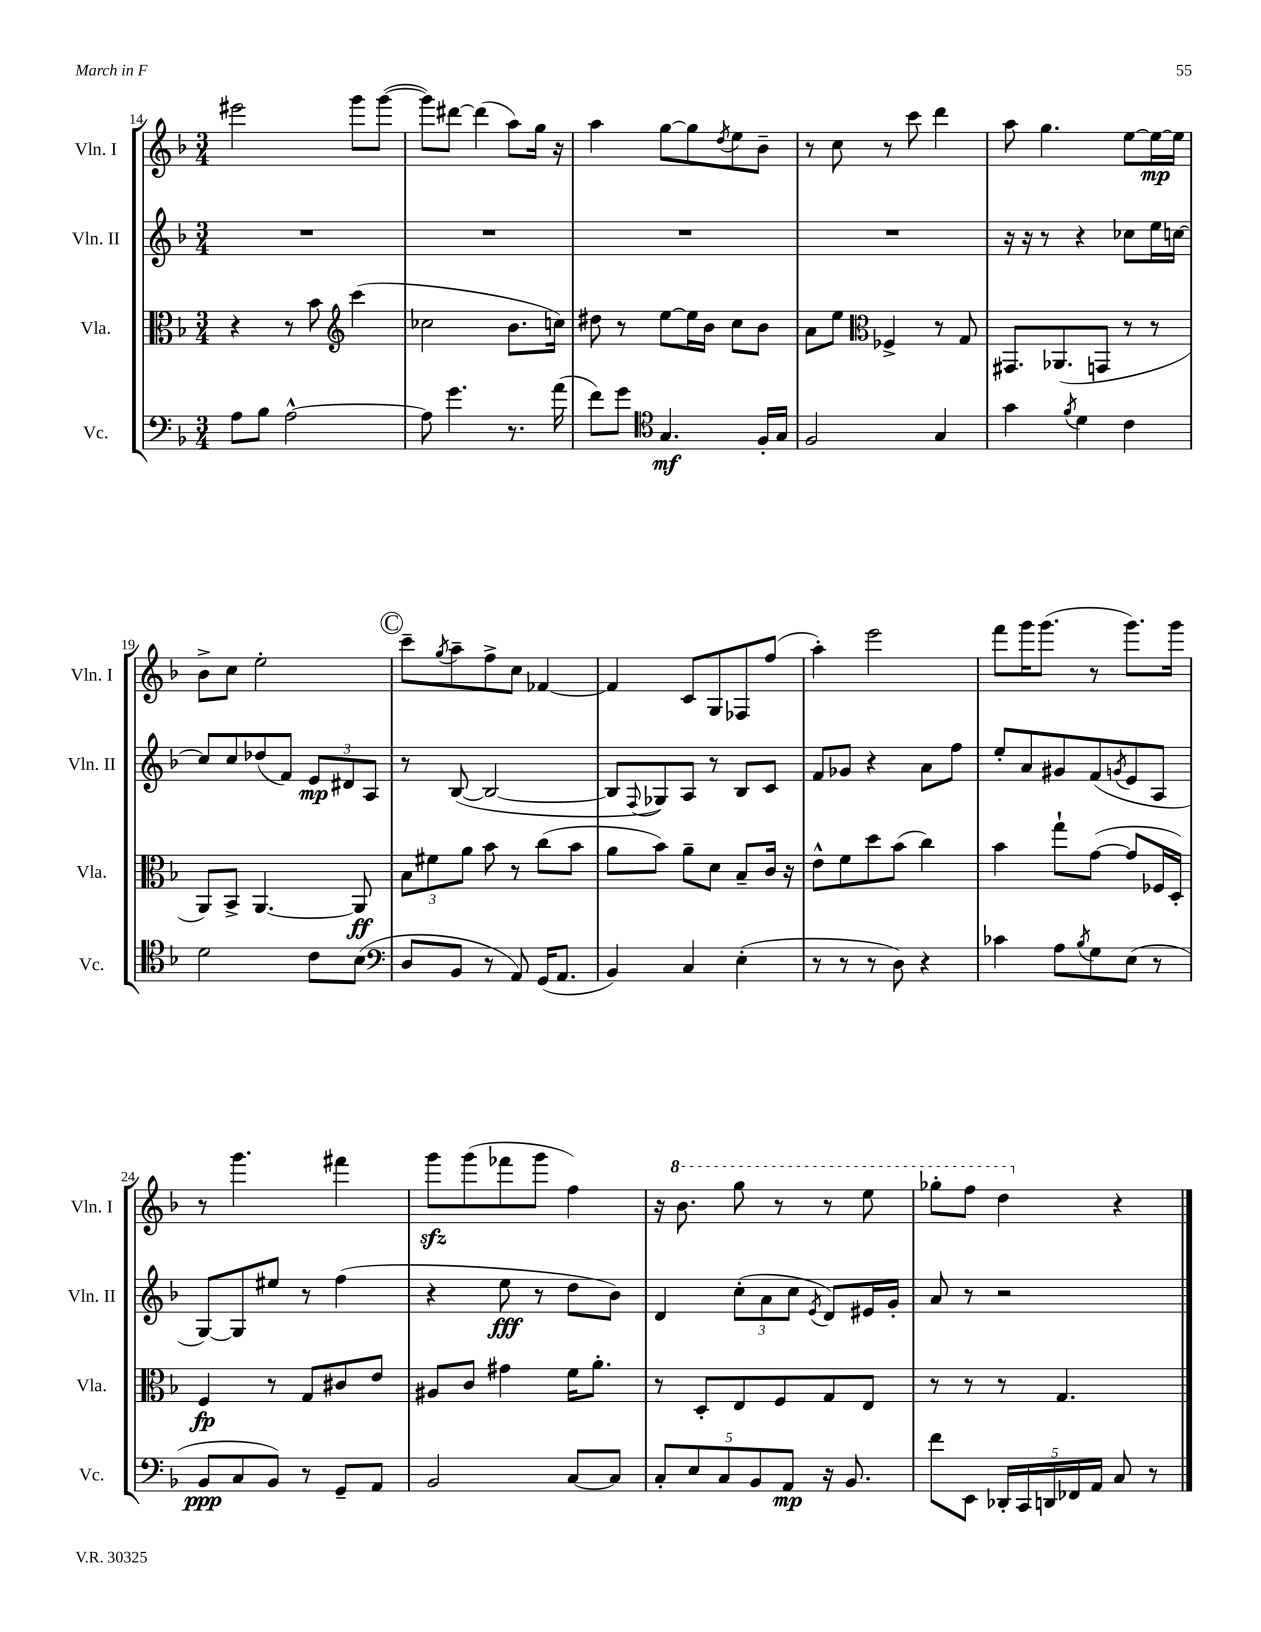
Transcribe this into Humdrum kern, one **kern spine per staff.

**kern	**dynam	**kern	**dynam	**kern	**dynam	**kern	**dynam
*part4	*part4	*part3	*part3	*part2	*part2	*part1	*part1
*staff4	*staff4	*staff3	*staff3	*staff2	*staff2	*staff1	*staff1
*I"Vc.	*	*I"Vla.	*	*I"Vln. II	*	*I"Vln. I	*
*I'Vc.	*	*I'Vla.	*	*I'Vln. II	*	*I'Vln. I	*
*clefF4	*	*clefC3	*	*clefG2	*	*clefG2	*
*k[b-]	*	*k[b-]	*	*k[b-]	*	*k[b-]	*
*M3/4	*	*M3/4	*	*M3/4	*	*M3/4	*
=14	=14	=14	=14	=14	=14	=14	=14
8A\L	.	4r	.	2.r	.	2eee#X\	.
8B-\J	.	.	.	.	.	.	.
[2A^^\	.	8r	.	.	.	.	.
.	.	8b-\	.	.	.	.	.
*	*	*clefG2	*	*	*	*	*
.	.	(4ccc\	.	.	.	8ggg\L	.
.	.	.	.	.	.	([8ggg\J	.
=15	=15	=15	=15	=15	=15	=15	=15
8A\]	.	2cc-X\	.	2.r	.	8ggg\L])	.
4.g\	.	.	.	.	.	[8ddd#X\J	.
.	.	.	.	.	.	(4ddd#\]	.
8.r	.	8.b-\L	.	.	.	8aa\L)	.
.	.	.	.	.	.	16gg\Jk	.
(16a\	.	16ccn\Jk)	.	.	.	16r	.
=16	=16	=16	=16	=16	=16	=16	=16
8f\L)	.	8dd#X\	.	2.r	.	4aa\	.
8g\J	.	8r	.	.	.	.	.
*clefC4	*	*	*	*	*	*	*
4.G/	mf	[8ee\L	.	.	.	[8gg\L	.
.	.	16ee\L]	.	.	.	8gg\]	.
.	.	16b-\JJ	.	.	.	.	.
.	.	.	.	.	.	8qdd/	.
.	.	8cc\L	.	.	.	8ee\	.
16F'/LL	.	8b-\J	.	.	.	8b-~\J	.
16G/JJ	.	.	.	.	.	.	.
=17	=17	=17	=17	=17	=17	=17	=17
2F/	.	8a\L	.	2.r	.	8r	.
.	.	8ee\J	.	.	.	8cc\	.
*	*	*clefC3	*	*	*	*	*
.	.	4F-X^/	.	.	.	8r	.
.	.	.	.	.	.	8ccc\	.
4G/	.	8r	.	.	.	4ddd\	.
.	.	8G/	.	.	.	.	.
=18	=18	=18	=18	=18	=18	=18	=18
4g\	.	8.GG#X/L	.	16r	.	8aa\	.
.	.	.	.	16r	.	.	.
.	.	.	.	8r	.	4.gg\	.
.	.	(8.AA-X/	.	.	.	.	.
8qf/	.	.	.	.	.	.	.
4d\	.	.	.	4r	.	.	.
.	.	8GGn/J	.	.	.	.	.
4c\	.	8r	.	8cc-X\L	.	[8ee\L	.
.	.	8r	.	16ee\L	.	16ee\L_	mp
.	.	.	.	[16ccn\JJ	.	16ee\JJ]	.
!!LO:LB:g=z
=19	=19	=19	=19	=19	=19	=19	=19
2d\	.	8AA/L)	.	8cc/L]	.	8b-^\L	.
.	.	8BB-^/J	.	8cc/	.	8cc\J	.
.	.	[4.AA/	.	(8dd-X/	.	2ee'\	.
.	.	.	.	8f/J)	.	.	.
8c\L	.	.	.	12e/L	mp	.	.
.	.	.	.	12d#X/	.	.	.
(8B-\J	.	8AA/]	ff	.	.	.	.
.	.	.	.	12A/J	.	.	.
!!LO:REH:place=s1:t=C
=20	=20	=20	=20	=20	=20	=20	=20
*clefF4	*	*	*	*	*	*	*
8D/L	.	12B-\L	.	8r	.	8ccc~\L	.
.	.	12f#X\	.	.	.	.	.
.	.	.	.	.	.	8qgg/	.
8BB-/J	.	.	.	([8B-/	.	8aa~\	.
.	.	12a\J	.	.	.	.	.
8r	.	8b-\	.	2B-/_	.	8ff^\	.
8AA/)	.	8r	.	.	.	8cc\J	.
(16GG/KL	.	(8cc\L	.	.	.	[4f-X/	.
8.AA/J	.	.	.	.	.	.	.
.	.	8b-\J	.	.	.	.	.
=21	=21	=21	=21	=21	=21	=21	=21
4BB-/)	.	8a\L	.	8B-/L]	.	4f-/]	.
.	.	.	.	8qqF/	.	.	.
.	.	8b-\J)	.	8G-X/)	.	.	.
4C/	.	8a~\L	.	8A/J	.	8c/L	.
.	.	8d\J	.	8r	.	8G/	.
(4E'\	.	8B-~/L	.	8B-/L	.	8F-X/	.
.	.	16c/Jk	.	8c/J	.	(8ff/J	.
.	.	16r	.	.	.	.	.
=22	=22	=22	=22	=22	=22	=22	=22
8r	.	8e^^\L	.	8f/L	.	4aa'\)	.
8r	.	8f\	.	8g-X/J	.	.	.
8r	.	8dd\	.	4r	.	2eee\	.
8D\)	.	(8b-\J	.	.	.	.	.
4r	.	4cc\)	.	8a\L	.	.	.
.	.	.	.	8ff\J	.	.	.
=23	=23	=23	=23	=23	=23	=23	=23
4c-X\	.	4b-\	.	8ee'/L	.	8fff\L	.
.	.	.	.	8a/	.	16ggg\K	.
.	.	.	.	.	.	(8.ggg\J	.
8A\L	.	8gg`\L	.	8g#X/	.	.	.
8qB-/	.	.	.	.	.	.	.
8G\	.	([8g\J	.	(8f/	.	8r	.
.	.	.	.	8qgn/	.	.	.
(8E\J	.	8g/L]	.	8e/	.	8.ggg\L)	.
8r	.	16F-X/L	.	8A/J	.	.	.
.	.	16D'/JJ)	.	.	.	16ggg\Jk	.
!!LO:LB:g=z
=24	=24	=24	=24	=24	=24	=24	=24
8BB-/L	ppp	4F/	fp	[8G/L)	.	8r	.
8C/	.	.	.	8G/]	.	4.ggg\	.
8BB-/J)	.	8r	.	8ee#X/J	.	.	.
8r	.	8G/L	.	8r	.	.	.
8GG~/L	.	8c#X/	.	(4ff\	.	4fff#X\	.
8AA/J	.	8e/J	.	.	.	.	.
=25	=25	=25	=25	=25	=25	=25	=25
2BB-/	.	8A#X/L	.	4r	.	8gggzz\L	.
.	.	8c/J	.	.	.	(8ggg\	.
.	.	4g#X\	.	8ee\	fff	8fff-X\	.
.	.	.	.	8r	.	8ggg\J	.
[8C/L	.	16f\KL	.	8dd\L	.	4ff\)	.
.	.	8.a'\J	.	.	.	.	.
8C/J]	.	.	.	8b-\J)	.	.	.
=26	=26	=26	=26	=26	=26	=26	=26
10C'/L	.	8r	.	4d/	.	16r	.
*	*	*	*	*	*	*8va	*
.	.	.	.	.	.	8.bb-\	.
10E/	.	.	.	.	.	.	.
.	.	8D'/L	.	.	.	.	.
10C/	.	.	.	.	.	.	.
.	.	8E/	.	(12cc'\L	.	8ggg\	.
10BB-/	.	.	.	.	.	.	.
.	.	.	.	12a\	.	.	.
.	.	8F/	.	.	.	8r	.
10AA/J	mp	.	.	.	.	.	.
.	.	.	.	12cc\J	.	.	.
.	.	.	.	8qe/	.	.	.
16r	.	8G/	.	8d/L)	.	8r	.
8.BB-/	.	.	.	.	.	.	.
.	.	8E/J	.	16e#X/L	.	8eee\	.
.	.	.	.	16g'/JJ	.	.	.
=27	=27	=27	=27	=27	=27	=27	=27
8f\L	.	8r	.	8a/	.	8ggg-X'\L	.
8EE\J	.	8r	.	8r	.	8fff\J	.
20DD-X'/LL	.	8r	.	2r	.	4ddd\	.
20CC/	.	.	.	.	.	.	.
20DDn/	.	.	.	.	.	.	.
.	.	4.G/	.	.	.	.	.
20FF-X/	.	.	.	.	.	.	.
20AA/JJ	.	.	.	.	.	.	.
*	*	*	*	*	*	*X8va	*
8C/	.	.	.	.	.	4r	.
8r	.	.	.	.	.	.	.
==	==	==	==	==	==	==	==
*-	*-	*-	*-	*-	*-	*-	*-
